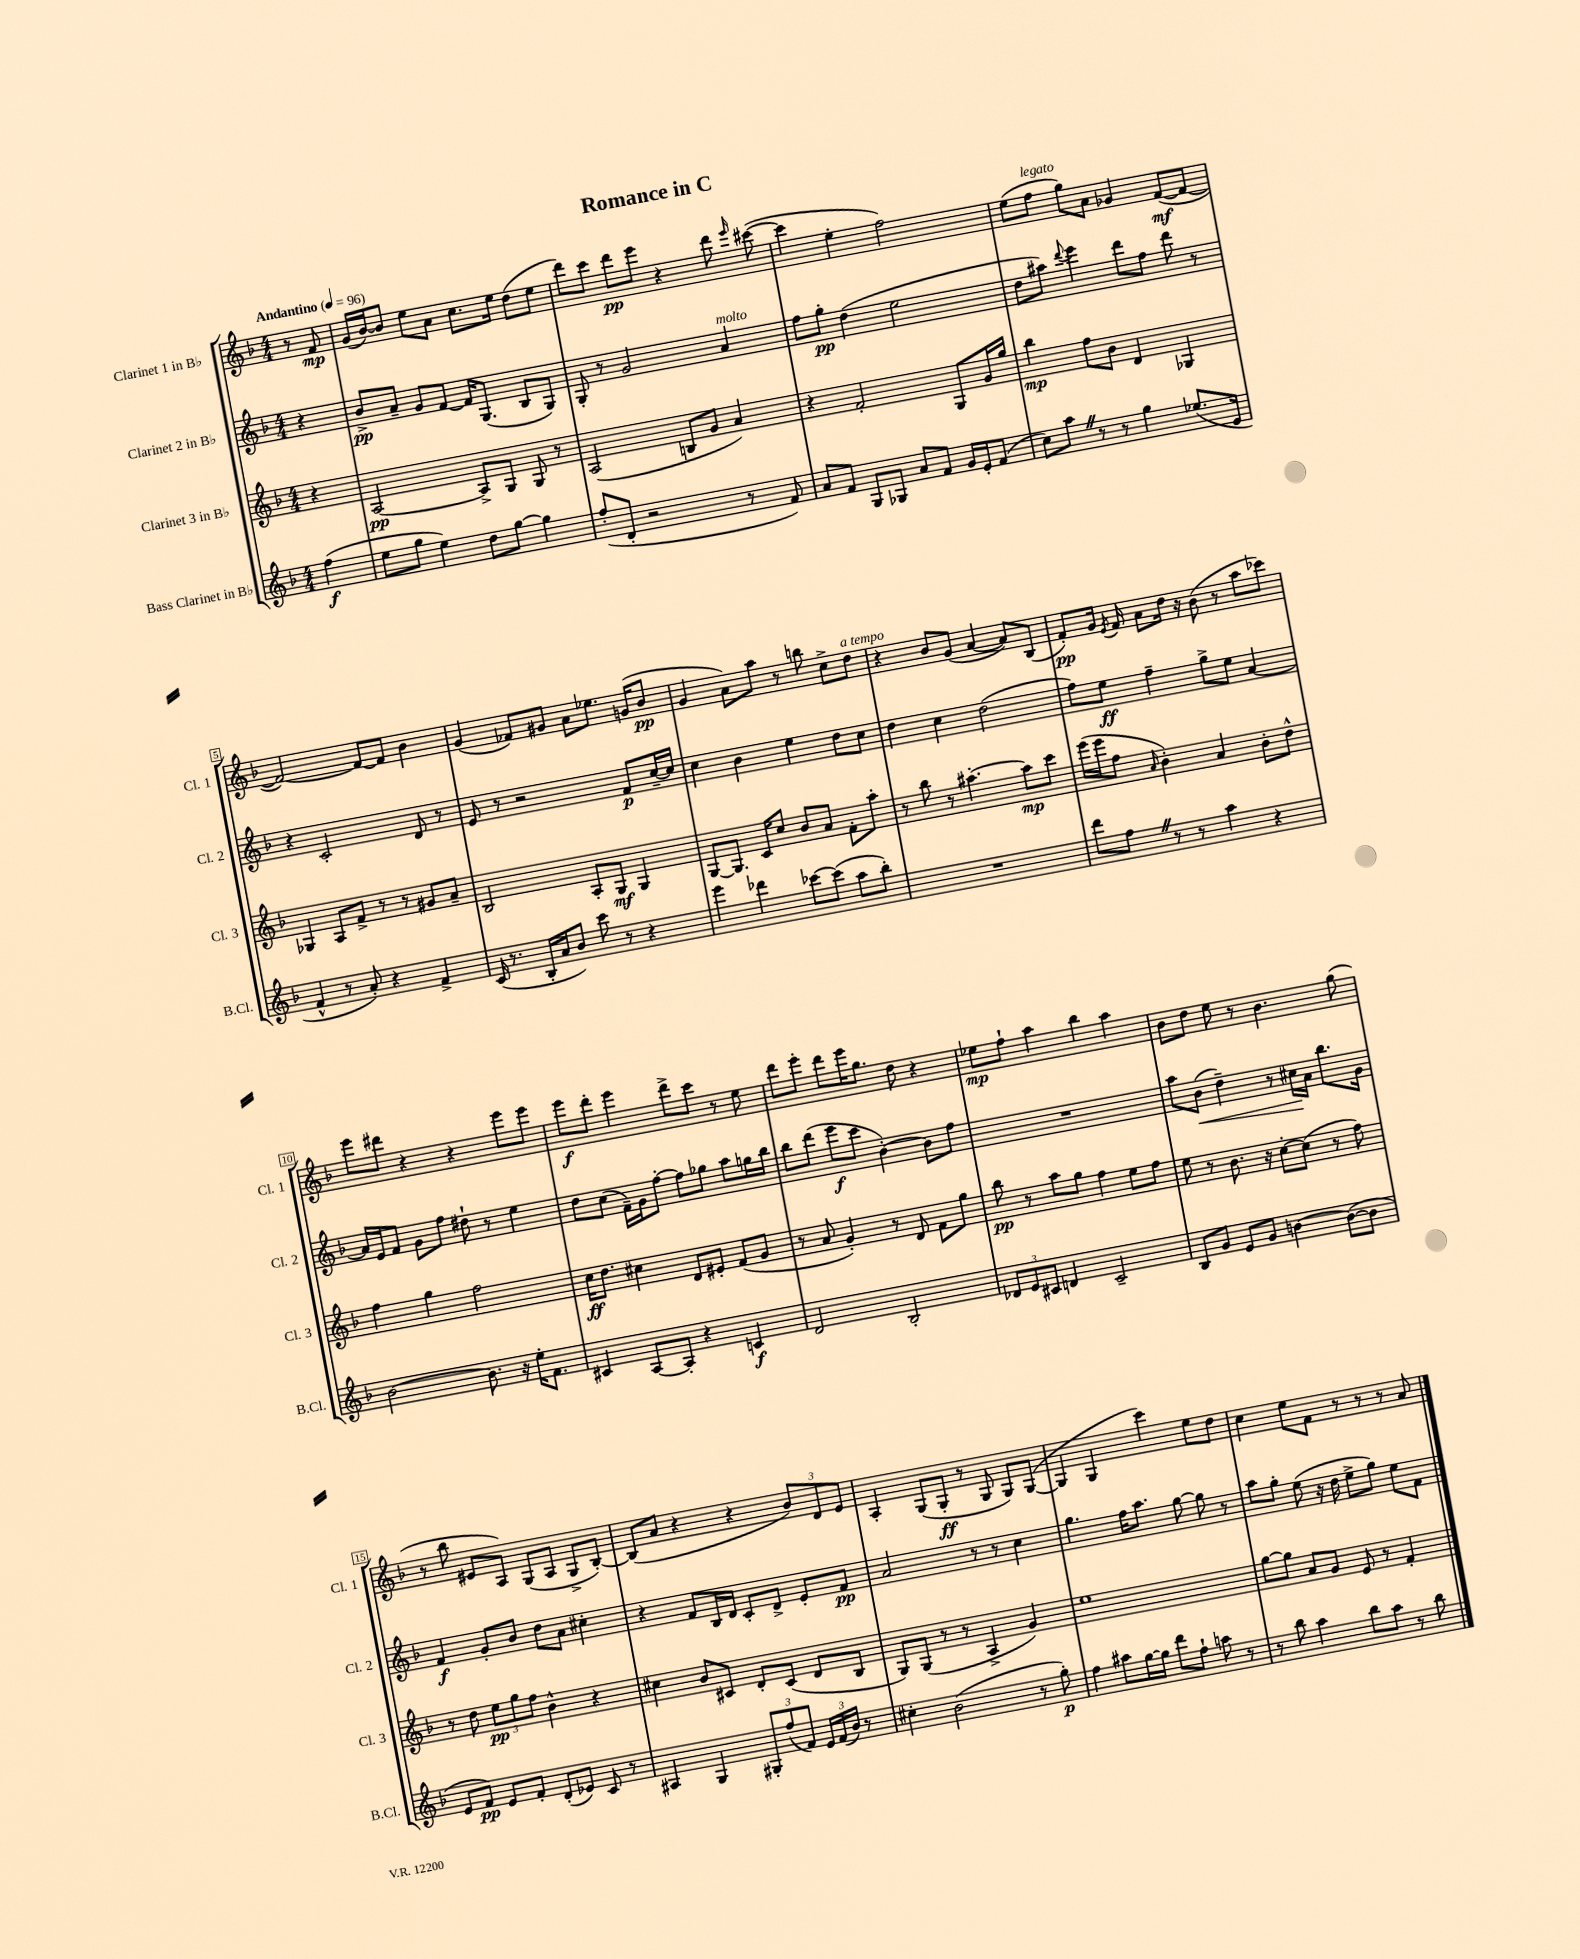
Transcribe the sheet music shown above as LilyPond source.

\header { title = "Romance in C" }
<<
\new StaffGroup <<
\new Staff = "s0" \with { instrumentName = "Clarinet 1 in Bb" shortInstrumentName = "Cl. 1" } {
    \clef treble \key f \major \numericTimeSignature \time 4/4 \partial 4 \tempo "Andantino" 4 = 96
    \autoBeamOff r8 f'8\mp |
    g'16[( bes'16~) bes'8] e''8[ a'8] c''8.[ e''16] d''8[( e''8] |
    d'''8[) c'''8] d'''8[\pp e'''8] r4 d'''8 \grace { e'''16 } cis'''8~( |
    cis'''4 e''4-. f''2) |
    e''8[( f''8]^\markup { \italic "legato" } g''8[) a'8] ges'4 f'8[~\mf( f'8]~ |
    f'2~) f'8[~ f'8] bes'4 |
    g'4( fes'8[) gis'8] a'8[ ees''8.] g'16[( bes'8]\pp |
    g'4 a'8[) a''8] r8 b''8 c''8[-> d''8]^\markup { \italic "a tempo" } |
    r4 bes'8[ g'8]( a'4~ a'8[) bes8]( |
    f'8[-.\pp) g'16] \acciaccatura { e'8 } f'16 a'8[ d''16] r16 bes'8( r8 a''8[ ces'''8]) |
    e'''8[ dis'''8] r4 r4 e'''8[ e'''8] |
    e'''8[\f d'''8]-. e'''4 d'''8[-> c'''8] r8 e''8 |
    d'''8[ e'''8]-. d'''8[ e'''16 g''8.] d''8 r4 |
    ees''8[\mp f''8]-! a''4 bes''4 a''4 |
    bes'8[ d''8] e''8 r8 bes'4. g''8( |
    r8 bes''8 eis'8[ a8]) g8[( a8] g8[-> bes8]~-.) |
    bes8[( a'8] r4 r4 \tuplet 3/2 { bes'8[) d'8 e'8] } |
    a4-. g8[( g8]-.\ff r8 g8 g8[) g8]~( |
    g4 g4 c'''4) e''8[ d''8] |
    c''4 e''8[ f'8] r8 r8 r8 a'8 \bar "|." |
}
\new Staff = "s1" \with { instrumentName = "Clarinet 2 in Bb" shortInstrumentName = "Cl. 2" } {
    \clef treble \key f \major \numericTimeSignature \time 4/4 \partial 4
    \autoBeamOff r4 |
    bes'8[->\pp a'8]-- g'8[ f'8]~ f'16[ g8.]( bes8[ g8]) |
    g8-. r8 g'2 a'4^\markup { \italic "molto" } |
    f''8[ g''8]-.\pp d''4( e''2 |
    d''8[ ais''8]) \appoggiatura { d'''8 } e'''4 d'''8[ f''8] d'''8 r8 |
    r4 c'2-. d'8 r8 |
    e'8 r8 r2 f'8[\p c''16~-- c''16] |
    c''4 bes'4 e''4 d''8[ c''8] |
    d''4 c''4 d''2( |
    f''8[) e''8]\ff f''4-- g''8[-> e''8] a'4~ |
    a'16[ e'16 f'8] g'8[ f''8] dis''8-! r8 e''4 |
    d''8[ c''8]( f'16[--) g'16 f''8]~-. f''8[ ges''8] a''8[ g''16 bes''16] |
    bes''8[ d'''8]( e'''8[\f c'''8] bes'4~-.) bes'8[ f''8] |
    R1 |
    a''8[ bes'8]\<( d''4--) r8 cis''16[\! a'16] bes''8.[ g'16] |
    f'4\f g'8[-. bes'8] d''8[ a'8] cis''4-. |
    r4 f'8[ bes16 d'16] c'8[-. d'8]-> e'8[-. f'8]\pp |
    a'2 r8 r8 c''4 |
    g''4. f''16[ a''8.] g''8~ g''8 r8 |
    a''8[ g''8]-. e''8( r16 d''16 e''8[-> g''8]) e''8[ f'8] \bar "|." |
}
\new Staff = "s2" \with { instrumentName = "Clarinet 3 in Bb" shortInstrumentName = "Cl. 3" } {
    \clef treble \key f \major \numericTimeSignature \time 4/4 \partial 4
    \autoBeamOff r4 |
    a2~\pp a8[-> g8] g8 r8 |
    a2( b8[ g'8] a'4) |
    r4 f'2-. g8[ g'16 g''16] |
    bes''4\mp f''8[ bes'8] d'4 ges4 |
    ges4 a8[ f'8]-> r8 r8 gis'8[ a'8]-- |
    bes2 a8[-. g8]\mf g4 |
    g8[~ g8.] c'16[ c''8] bes'8[ a'8] f'8[-. a''8]-. |
    r8 bes''8 r8 ais''4.~-. ais''8[\mp c'''8] |
    e'''16[( e'''16 f''8] \grace { a'16 } bes'4-.) a'4 bes'8[-. d''8]-^ |
    f''4 g''4 f''2 |
    c''16[\ff d''8.] cis''4 d'8[ eis'8]-. f'8[( g'8] |
    r8 a'8 g'4-.) r8 d'8 f'8[ g''8] |
    bes''8\pp r8 a''8[ g''8] f''4 e''8[ f''8] |
    e''8 r8 bes'8. r16 c''8[~-. c''8]( r8 f''8) |
    r8 d''8 \tuplet 3/2 { e''8[\pp g''8 f''8] } bes'4-^ r4 |
    cis''4 bes'8[ cis'8] d'8[-. cis'8]( d'8[ bes8] |
    g8[) g8]( r8 r8 a4-> g'4) |
    e''1 |
    g''8[~ g''8] a'8[ g'8] e'8 r8 f'4-. \bar "|." |
}
\new Staff = "s3" \with { instrumentName = "Bass Clarinet in Bb" shortInstrumentName = "B.Cl." } {
    \clef treble \key f \major \numericTimeSignature \time 4/4 \partial 4
    \autoBeamOff f''4\f( |
    e''8[ g''8] e''4) d''8[ g''8]~ g''4 |
    f''8[-.( d'8]-. r2 r8 f'8) |
    a'8[ f'8] g8[ ges8] a'8[ f'8] g'16[ e'16-. f'8]( |
    c''8[) a''8] \once \override BreathingSign.text = \markup { \musicglyph "scripts.caesura.straight" } \breathe r8 r8 g''4 ees''8.[( e'16] |
    f'4-^ r8 a'8-.) r4 f'4-> |
    c'16( r8. bes16[-. a'16 bes'8]) c'''8 r8 r4 |
    e'''4 des'''4 ces'''8[~ ces'''8]( a''8[ bes''8]-.) |
    R1 |
    d'''8[ f''8] \once \override BreathingSign.text = \markup { \musicglyph "scripts.caesura.straight" } \breathe r8 r8 a''4 r4 |
    bes'2~ bes'8. r16 e''16[-. f'8.] |
    cis'4 a8[~ a8]-. r4 c'4\f |
    d'2 bes2-. |
    \tuplet 3/2 { des'8[ e'8 cis'8] } d'4 cis'2-- |
    bes8[ g'8] e'8[ g'8] b'4~ b'8[~( b'8] |
    e'8[ f'8]\pp) e'8[ f'8]-. d'8[-.( ees'8]) c'8 r8 |
    ais4 g4 \tuplet 3/2 { gis8[-. f''8( f'8]) } \tuplet 3/2 { e'16[ f'16( bes'16]) } r8 |
    cis''4-. bes'2( r8 g''8-.\p) |
    f''4 ais''8[ g''16~ g''16] d'''8[ f''8]-! a''8 r8 |
    r8 bes''8 a''4 bes''8[ a''8] r8 bes''8 \bar "|." |
}
>>
>>
\layout { \context { \Score \override BarNumber.stencil = #(make-stencil-boxer 0.1 0.3 ly:text-interface::print) } }
